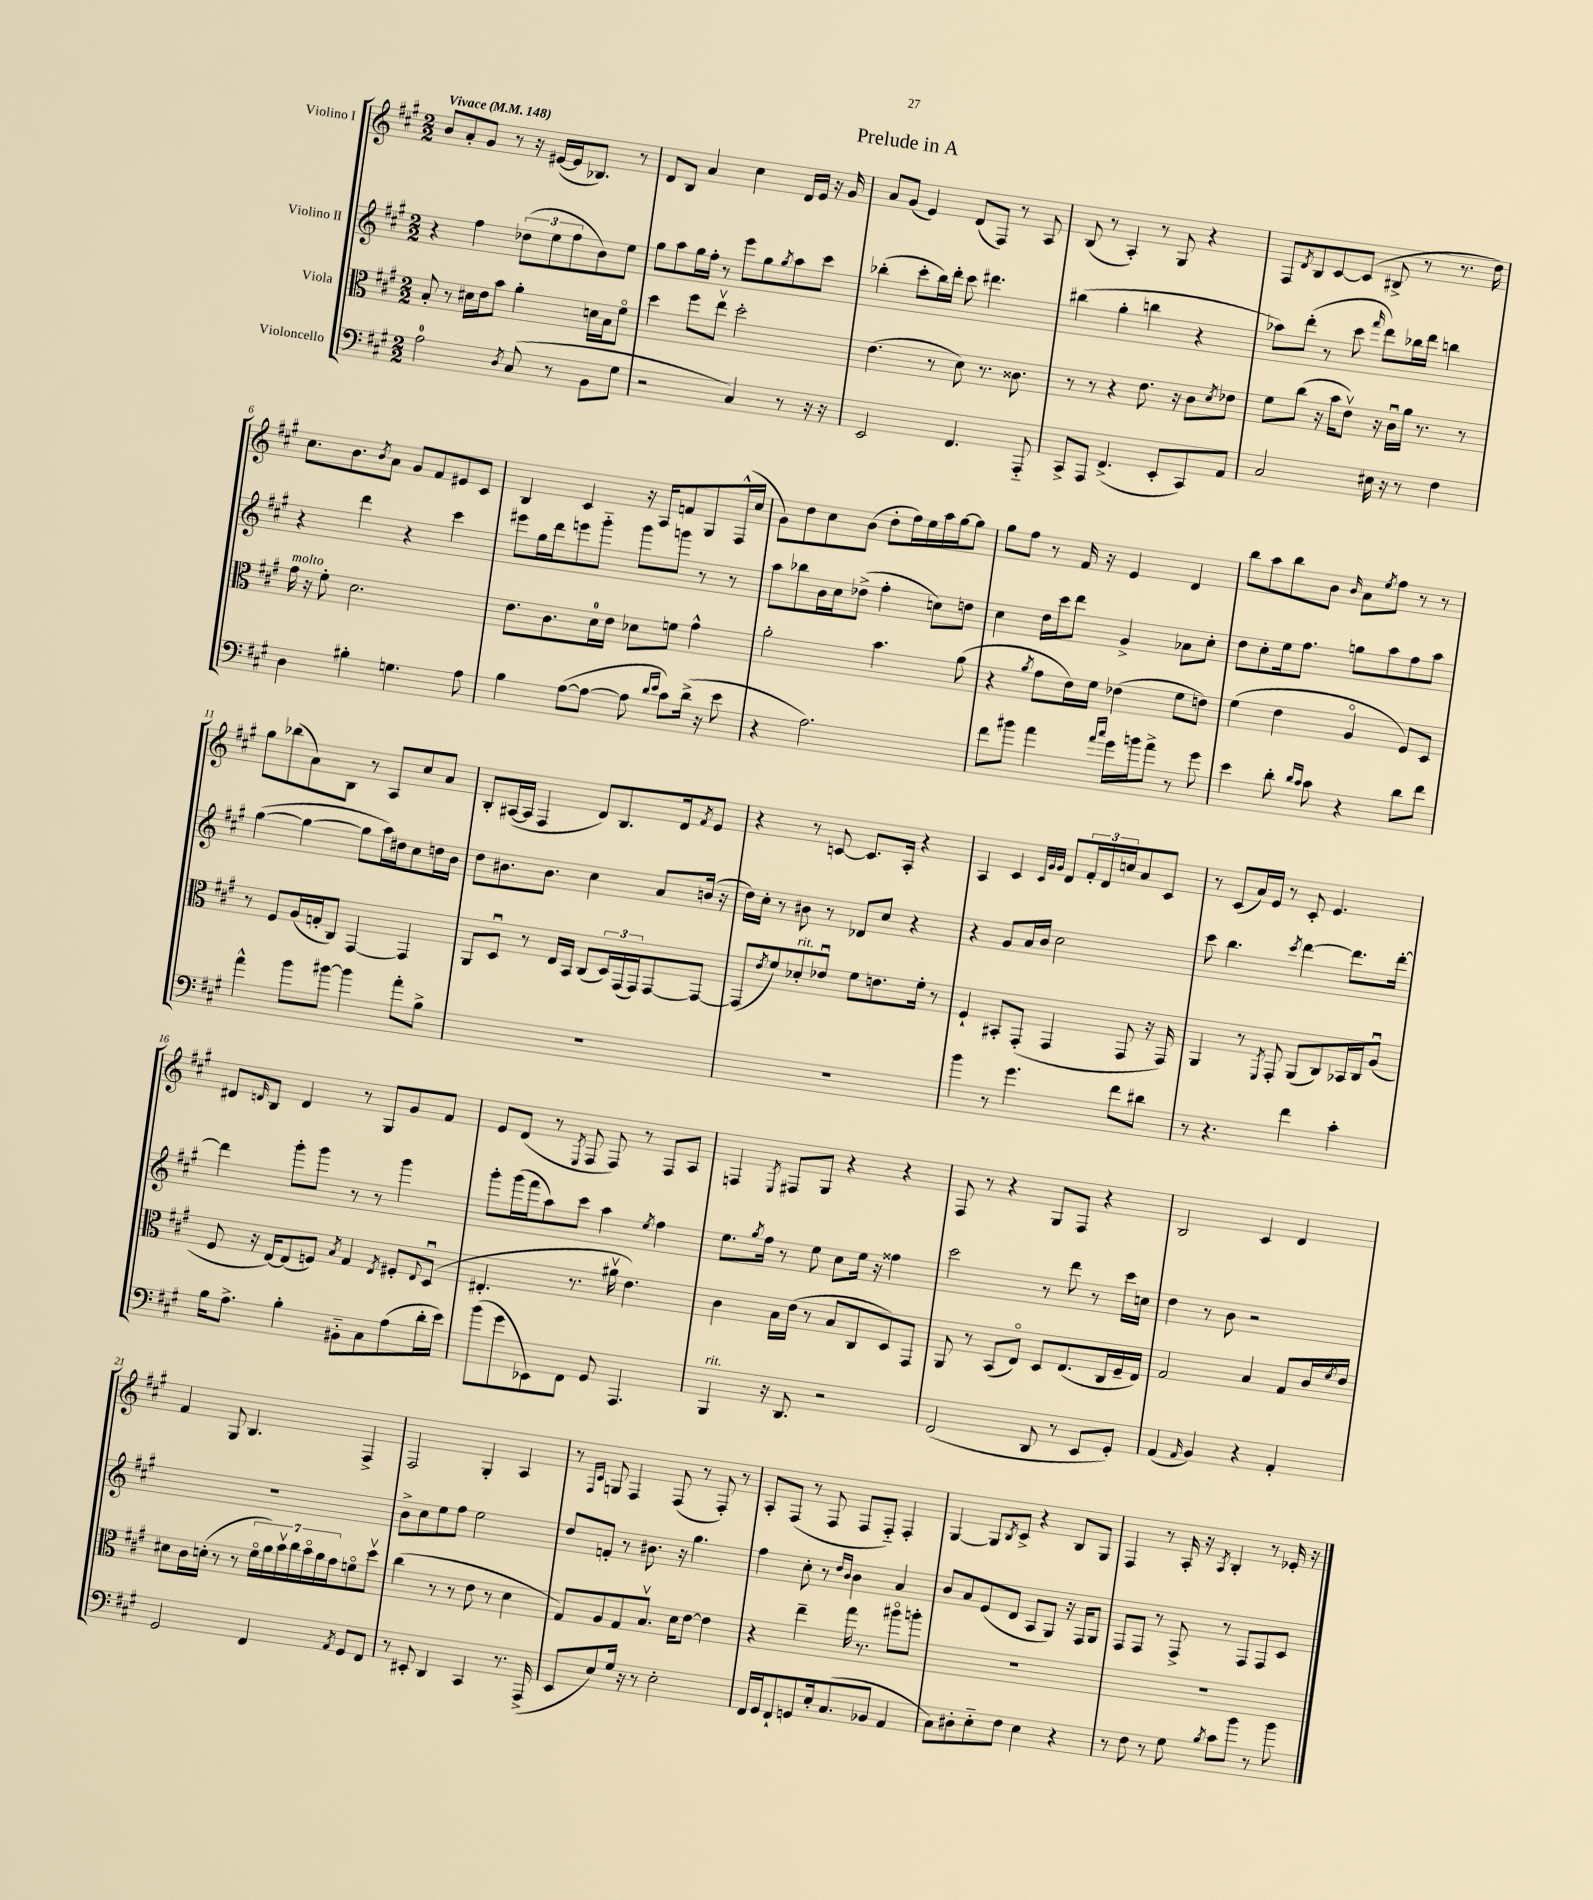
\header { title = "Prelude in A" }
<<
\new StaffGroup <<
\new Staff = "s0" \with { instrumentName = "Violino I" } {
    \clef treble \key a \major \numericTimeSignature \time 2/2 \tempo "Vivace" 4 = 148
    b'8 a'8-. gis'8 r8 r16 eis'16~( eis'16 bes8.) r8 |
    d'8 b8 a'4 cis''4 d'16 e'16 r16 gis'16 |
    a'8 gis'8( e'4) d'8( fis8) r8 a8 |
    b8( r8 a4-.) r8 gis8 r4 |
    fis8 \acciaccatura { d'8 } b8 cis'8~ cis'8( bis8-> r8 r8. d''16) |
    cis''8. b'8. \acciaccatura { b'8 } a'8 gis'8 fis'8 eis'8 cis'8 |
    b4 cis'4 r16 a16 f'8 gis8 fis16-^( cis''16 |
    gis'8) d''8 cis''8 b'8( d''8-. fis''16) e''16 a''16 gis''16~ gis''8 |
    gis''8 fis''8 r8 fis'16 r16 e'4 d'4 |
    b''8 a''8 b''8 b'8 \grace { b'16 } a'8 \acciaccatura { e''8 } fis''8 r8 r8 |
    gis''8 bes''8( a'8) b8 r8 a8 cis''8 a'8 |
    b8-. ais16~( ais16 fis4 d'8) b8. d'16 \acciaccatura { fis'8 } e'8 |
    r4 r8 c'8~ c'8. a16-. r4 |
    a4 cis'4 \grace { cis'32 gis'32 gis'32 } d'8 \tuplet 3/2 { fis'16-. d'16 c''16 } a'8 cis'8 |
    r8 cis'8( a'16) e'16 r8 cis'8-. e'4. |
    dis'8 \grace { d'16 } b8 d'4 r8 gis8 gis'8 fis'8 |
    e'8 d'8( r8 \acciaccatura { e8 } fis8 fis8) r8 fis8 a8 |
    f4 \acciaccatura { e8 } fis8 gis8 r4 r4 |
    fis8 r8 r4 gis8 fis8 r4 |
    b2 cis'4 d'4 |
    fis'4 gis8 b4. fis4-> |
    fis2 gis4-. a4 |
    r8 \grace { fis16 cis'16 } g8 fis4 fis8( r8 fis8-.) r8 |
    a8-. fis8( r8 fis8 fis8 fis8-_) fis4-. |
    gis4~ gis8 \acciaccatura { b8 } cis'8-> r4 b8 gis8 |
    fis4 r8 a16-. r16 \acciaccatura { a8 } b4-. r8 ees'16-. r16 \bar "|." |
}
\new Staff = "s1" \with { instrumentName = "Violino II" } {
    \clef treble \key a \major \numericTimeSignature \time 2/2
    r4 fis''4 \tuplet 3/2 { des''8( e''8 fis''8 } b'8) e''8 |
    gis''8 a''8 gis''16 fis''16-. r8 e'''8 gis''8 \acciaccatura { gis''8 } a''8 cis'''8 |
    bes''4-.( cis'''8-. bes''16) d'''16-. cis'''8 dis'''4. |
    bis''4( gis''4-. b''4 r4 |
    aes''8) d'''8-.( r8 cis'''8 \grace { fis'''16 } d'''8) bes''16 d'''16 b''4 |
    r4 d'''4 r4 cis'''4 |
    eis'''8 gis''16 d'''16 e'''8 gis'''8-_ gis'''8 g'''8 r8 r8 |
    a''8 bes''8 b'16 cis''16 des''8->( fis''4-. c''8) d''8 |
    cis''4 d''16 cis'''16 d'''8 gis'4-> aes'8 cis''8-. |
    d''8 cis''8-. e''16 fis''8. g''8 a''8 fis''8 a''8 |
    gis''4~( gis''4~ gis''8 a''16) dis''16 cis''8 d''16 b'16 |
    d''8 bis'8. bis'8. cis''4 a'8 b'16( r16 |
    d''16) cis''16-. r8 bis'8 r8 des'8 cis''8 r4 |
    r4 gis'8 a'16 b'16 cis''2 |
    cis'''8 b''4. \acciaccatura { cis'''8 } d'''4~ d'''8. d'''16~-. |
    d'''4 gis'''8-. gis'''8 r8 r8 gis'''4 |
    gis'''8-. gis'''16( fis'''16 a''8) cis'''8 a''4 \acciaccatura { e''8 } fis''4 |
    e''8. \acciaccatura { gis''8 } fis''16 r8 e''8 cis''8 e''16 r16 fisis''4 |
    cis'''2 r8 d'''8 r8 cis'''16 c''16 |
    d''4 r8 b'8 r2 |
    R1 |
    b'8-> cis''8 e''8 fis''8 e''2 |
    d''8 f'8-. r8 bis'8. r16 gis''4. |
    fis''4 cis''8-. r8 \grace { d''16 b'16 } b'4 a'4 |
    b'8 a'8 e'8( d'8 a8 gis8) r16 fis16 gis8 |
    fis8 fis8 r8 fis8-> r8 fis8 fis8 cis'8 \bar "|." |
}
\new Staff = "s2" \with { instrumentName = "Viola" } {
    \clef alto \key a \major \numericTimeSignature \time 2/2
    b8-. r8 dis'16 e'16 b'8 a'4-. d'16 b16 fis'8\flageolet |
    d''4 fis''8 e''8\upbow d''2-. |
    e'4.( r8 d'8) r8. cisis'8. |
    r8 r8 r4 e'8. r16 cis'8 \acciaccatura { d'8 } ees'8 |
    fis'8 cis''8( r16 b'16 e'8\upbow) r16 cis'16\downbow a'16 r8. r8 |
    gis'16^\markup { \italic "molto" } r16 fis'8-. d'2. |
    e'8. cis'8. d'16-0 e'16 des'8 f'8 gis'4-^ |
    a'2-. b'4. a'8( |
    r4 \acciaccatura { a'8 } gis'8 e'16) fis'16 ees'4( fis'8 e'8) |
    fis'4( e'4 a4\flageolet fis8) d8 |
    r8 fis8 a16( g16-. cis8) gis,4~ gis,4 |
    a,8 d8\downbow r8 e16 b,16 cis8( \tuplet 3/2 { d16) gis,16( gis,16) } gis,8~ gis,8~ |
    gis,8( \acciaccatura { e'8 } fis'8) des'8-.^\markup { \italic "rit." } ees'8\downbow fis'8 e'8. fis'16-. r8 |
    fis4-! bis,8-. gis,8-.( gis,4 gis,8 r16 gis,16) |
    a,4 r8 \acciaccatura { fis,8 } gis,8-. a,8( cis8) bes,16 cis16 a8\downbow( |
    fis8 r16 e16~) e8( f8) \acciaccatura { b8 } gis4 \acciaccatura { e8 } fis8-. \appoggiatura { e8 } d8\downbow( |
    eis4.-. r8. ais'16\upbow e'4.) |
    cis'4 b16 e'16( r8 b8 cis8 d8) gis,8 |
    a,8 r8 b,8( e8\flageolet) d8 e8.( cis16 fis16-- e16) |
    gis2 b4 gis8 cis'16 \acciaccatura { fis'8 } e'16 |
    dis'8 cis'16 d'16-.( r8 r8 \tuplet 7/4 { fis'16\flageolet a'16) b'16\upbow cis''16 b'16\flageolet a'16 gis'16 } f'8\flageolet d''8\upbow |
    cis''4( r8 r8 e'8 r8 d'4 |
    gis8) a8 gis8 b8.\upbow d'16 e'8~ e'4 |
    r4 e''4-- gis''16 r8. ais''8\flageolet a''8-. |
    R1 |
    R1 \bar "|." |
}
\new Staff = "s3" \with { instrumentName = "Violoncello" } {
    \clef bass \key a \major \numericTimeSignature \time 2/2
    a2-0 \acciaccatura { d8 } cis8( r8 b,8 gis8 |
    r2 cis4) r8 r16 r16 |
    e,2 fis,4. a,,8-_ |
    cis,8-> a,,8 fis,4.->( e,8-. cis,8) a,8 |
    cis2 eis16 r16 r8 fis4 |
    d4 bis4-. g4. a8 |
    b4 a8~( a8~ a8 \grace { d'16 e'16 } cis'8) d'16->( r16 e'8 |
    r4 a2.) |
    fis'8 bis'8 a'4 \grace { a'16 cis''16 } gis'16 b'16 a'8-> r8 gis'8 |
    e'4 d'8-. \grace { d'16 cis'16 } cis'8 r4 d'8 fis'8 |
    a'4-^ b'8 bis'8~ bis'4 a'8-. b8-> |
    R1 |
    R1 |
    b'4 r8 gis'4. fis'8 dis'8 |
    r8 r4. fis'4 cis'4-. |
    b16 a8.-> b4-. bis,8-_ cis8 a8( d'16-. e'16) |
    b'8( gis'8 ees,8) fis,8 gis,8 a,,4. |
    b,,4^\markup { \italic "rit." } r16 d,8. r2 |
    fis,2( d,8 r8 e,8 gis,8-.) |
    a,4( \grace { a,16 } b,4) r4 a,4-. |
    gis,2 fis,4 \acciaccatura { a,8 } gis,8 fis,8 |
    r8 eis,8-. d,4 cis,4 r8. a,,16->( |
    e,8 e8) gis16 r16 r8 e2-. |
    fis,16 gis,16 fis,8-! g,8 e16-. cis8.( bes,8 a,4 |
    cis8) dis8-. e8-_ fis8 e4 r4 |
    r8 fis8 r8 gis8 \acciaccatura { b8 } cis'8 b'8 r8 b'8 \bar "|." |
}
>>
>>
